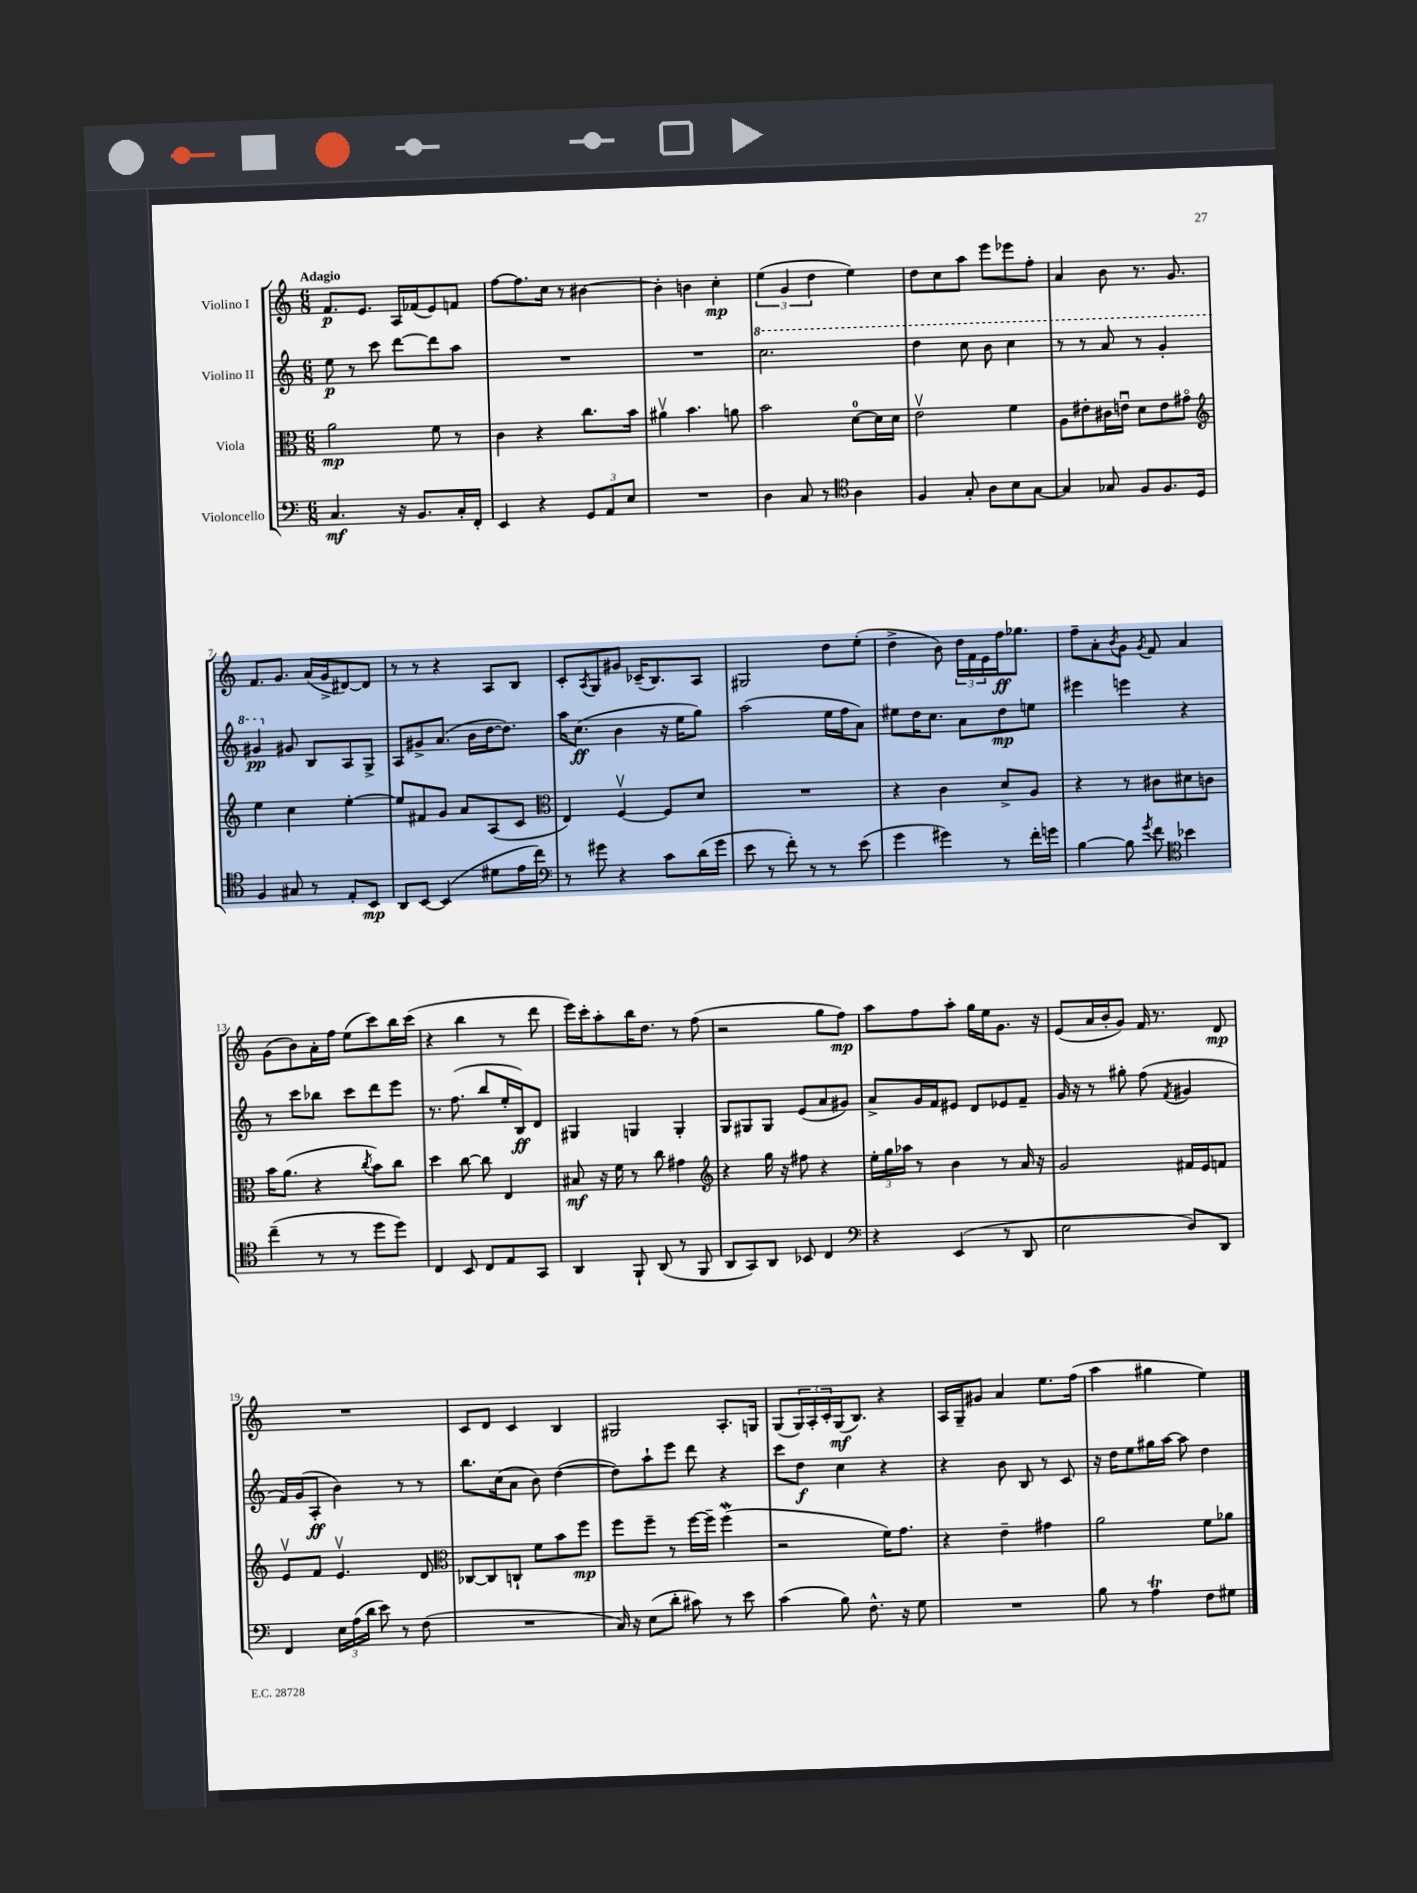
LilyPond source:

<<
\new StaffGroup <<
\new Staff = "s0" \with { instrumentName = "Violino I" } {
    \clef treble \key c \major \numericTimeSignature \time 6/8 \tempo "Adagio"
    f'8.\p e'8. a16 fes'16( e'8) f'8 |
    f''8~ f''8. c''16 r8 bis'4~ |
    bis'4-. b'4 c''4-.\mp |
    \tuplet 3/2 { e''4( g'4 d''4 } e''4) |
    d''8 c''8 a''8 e'''8 ees'''8 f''8-. |
    a'4 b'8 r8. g'8. |
    f'8. g'8. a'16( g'16-> dis'8~) dis'8 |
    r8 r8 r4 a8 b8 |
    c'8-. \acciaccatura { a8 } g8 gis'8 ces'16--( b8.) a8 |
    gis2 d''8 e''8-.( |
    d''4-> b'8) \tuplet 3/2 { d''16 f'16 e'16 } f''16\ff ges''8. |
    f''8-- a'8-. \acciaccatura { b'8 } g'8 \acciaccatura { g'8 } f'8 a'4 |
    g'8( b'8) a'16-. f''16 e''8( c'''8) b''16 c'''16( |
    r4 b''4 r8 d'''8 |
    e'''16) c'''16-. a''8-. b''16 d''8. r8 f''8( |
    r2 g''8 f''8\mp) |
    a''8 f''8 a''8-. g''16 e''16 g'8. r16 |
    e'8( a'16 b'16-. g'8) f'16 r8. d'8\mp |
    R2. |
    c'8 d'8 c'4 b4 |
    gis2 a8.-. g16 |
    g8( \tuplet 3/2 { g16) a16-. c'16-. } g16\mf( b8.) r4 |
    a16 g16-- gis'8 a'4 e''8. f''16( |
    a''4 gis''4 e''4) \bar "|." |
}
\new Staff = "s1" \with { instrumentName = "Violino II" } {
    \clef treble \key c \major \numericTimeSignature \time 6/8
    e''8\p r8 c'''8 d'''8~ d'''8 a''8 |
    R2. |
    R2. |
    \ottava #1 c'''2. |
    d'''4 c'''8 b''8 c'''4 |
    r8 r8 a''8 r8 g''4-. |
    gis''4\pp \ottava #0 gis'8 b8 a8 g8-> |
    a8 gis'8-> a'8.( b'16 d''16~ d''8.) |
    a''16 c''8.\ff( b'4 r16 e''16 g''8) |
    a''2( e''16 f''16 a'8) |
    eis''8 d''16 c''8. a'8 d''8\mp e''8 |
    eis'''4 e'''4 r4 |
    r8 c'''8 bes''8 c'''8 d'''8 e'''8 |
    r8. f''8.( b''8 e''16-. b16\ff) d'8 |
    gis4 g4 g4-. |
    g8 gis8 gis8 e'8( a'8 gis'8) |
    a'8-> g'16 f'16 eis'8 d'8 ees'8 f'8-- |
    g'16 r16 r8 gis''8-. f''8( \acciaccatura { f'8 } gis'4 |
    f'16) g'16( a8-.\ff b'4) r8 r8 |
    b''8. c''16( a'8 b'8) d''4~( |
    d''8) a''8-! e'''8 d'''8 r4 |
    c'''8 d''8\f c''4 r4 |
    r4 b'8 b8 r8 c'8 |
    r16 d''16 e''8 gis''16 a''16~ a''8 d''4 \bar "|." |
}
\new Staff = "s2" \with { instrumentName = "Viola" } {
    \clef alto \key c \major \numericTimeSignature \time 6/8
    a'2\mp f'8 r8 |
    c'4 r4 c''8. b'16 |
    ais'4\upbow b'4. a'8 |
    b'2 d'8-0~ d'16 d'16 |
    e'2\upbow f'4 |
    a8 eis'8-. cis'16 e'16\downbow d'8 e'8 gis'8\flageolet |
    \clef treble e''4 c''4 e''4~-. |
    e''8 fis'8 g'8 a'8 a8( c'8 |
    \clef alto e4) f4~\upbow f8 d'8 |
    R2. |
    r4 c'4 d'8-> a8 |
    r4 r8 cis'8 dis'8 c'8 |
    b'16 a'8.( r4 \acciaccatura { c''8 } b'8) c''8 |
    d''4 c''8~ c''8 e4 |
    bis8\mf r16 f'16 r8 c''8 gis'4 |
    \clef treble r4 g''16 r16 fis''8 r4 |
    \tuplet 3/2 { e''16-. g''16 aes''16 } r8 b'4 r8 a'16 r16 |
    g'2 fis'16 e'16 f'8 |
    e'8\upbow f'8 e'4.\upbow d'8 |
    \clef alto ces8~ ces8 c8-! f'8 b'8 f''8\mp |
    f''8 f''8-- r8 f''16~ f''16-- f''4\mordent( |
    r2 f'16) g'8. |
    r4 e'4-- gis'4 |
    a'2 f'8 aes'8 \bar "|." |
}
\new Staff = "s3" \with { instrumentName = "Violoncello" } {
    \clef bass \key c \major \numericTimeSignature \time 6/8
    c4.\mf r16 b,8. c16-. f,16-. |
    e,4 r4 \tuplet 3/2 { g,8 a,8 e8 } |
    R2. |
    d4 c8 r8 \clef tenor a4 |
    f4 g8-. a8 b8 g8~ |
    g4 ges8 f8 f8. d16 |
    f4 gis8 r8 e8-. b,8\mp |
    a,8 b,8~ b,4( dis'8 e'16 c''16) |
    \clef bass r8 gis'8 r4 c'8 d'16( gis'16 |
    e'8 r8 f'8-.) r8 r8 e'8( |
    g'4 gis'4) r8 f'16-. g'16 |
    b4~ b8 \acciaccatura { g'8 } f'8 \clef tenor bes'4 |
    c''4--( r8 r8 d''8 d''8) |
    c4 b,8 c8 e8 g,8 |
    a,4 f,8-! a,8( r8 f,8 |
    a,8 g,8) a,8 bes,8 c4 |
    \clef bass r4 e,4( r8 d,8 |
    e2 d8) d,8 |
    f,4 \tuplet 3/2 { e16 a16( d'16 } e'8) r8 f8( |
    R2. |
    c16) r16 e8( d'8-. cis'8) r8 e'8 |
    c'4( b8) f8.-^ r16 g8 |
    R2. |
    b8 r8 a4\trill f8 gis8 \bar "|." |
}
>>
>>
